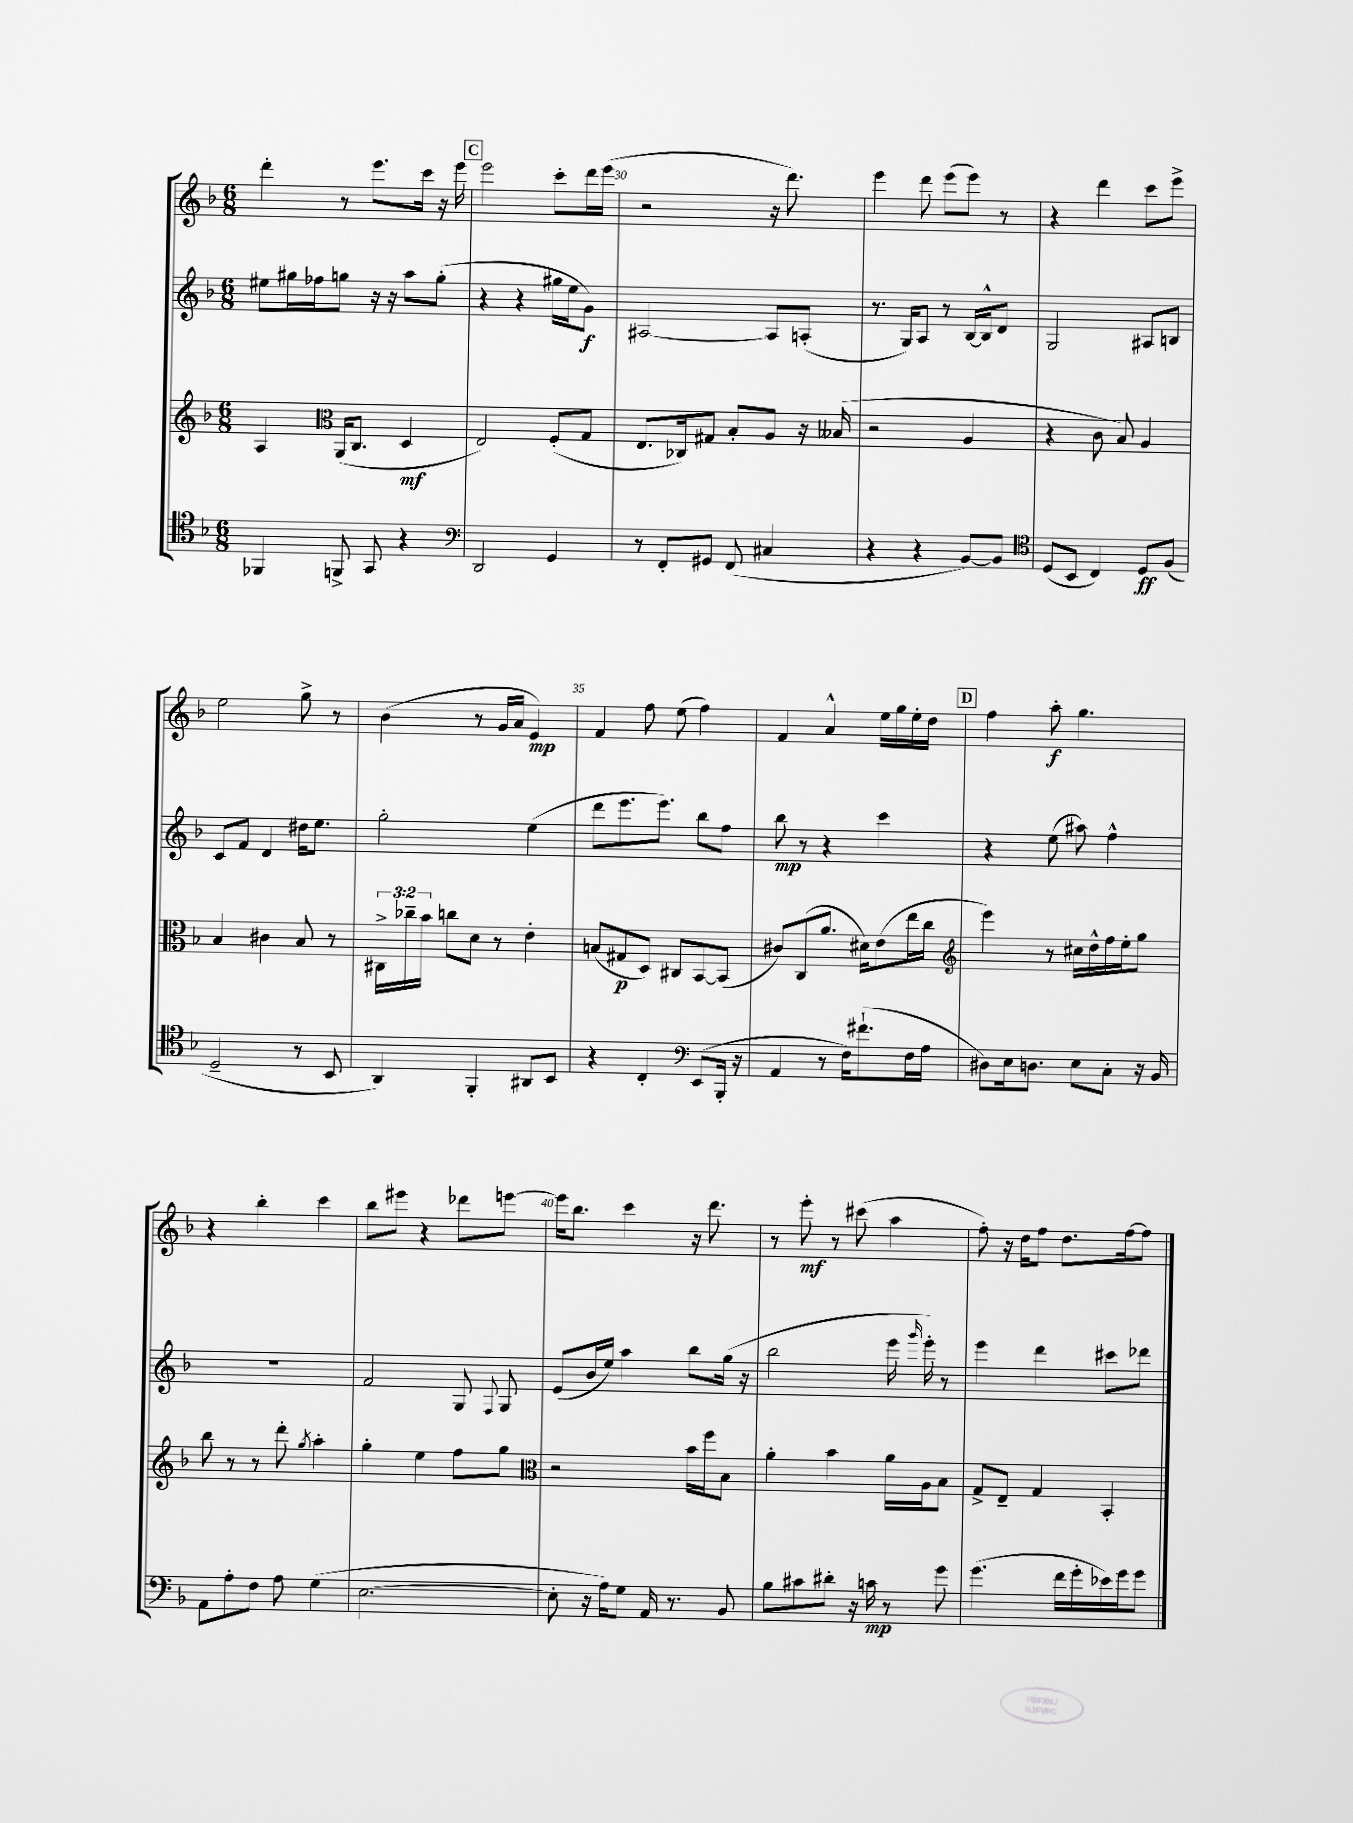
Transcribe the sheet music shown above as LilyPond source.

<<
\new StaffGroup <<
\new Staff = "s0" {
    \clef treble \key f \major \numericTimeSignature \time 6/8
    \autoBeamOff d'''4-. r8 e'''8.[ c'''16] r16 e'''16 |
    \mark \markup { \box "C" } e'''2 c'''8[-. d'''16 e'''16]( |
    r2 r16 d'''8.) |
    e'''4 d'''8 e'''8[( e'''8]) r8 |
    r4 d'''4 c'''8[ e'''8]-> |
    e''2 g''8-> r8 |
    bes'4( r8 g'16[ a'16] e'4\mp) |
    f'4 f''8 e''8( f''4) |
    f'4 a'4-^ e''16[ g''16 e''16-. d''16] |
    \mark \markup { \box "D" } f''4 a''8-.\f g''4. |
    r4 bes''4-. c'''4 |
    bes''8[ eis'''8] r4 des'''8[ e'''8]~ |
    e'''16[ bes''8.] c'''4 r16 d'''8. |
    r8 e'''8-.\mf r8 cis'''8( a''4 |
    f''8-.) r16 d''16[ f''8] d''8.[ f''16~ f''8] \bar "|." |
}
\new Staff = "s1" {
    \clef treble \key f \major \numericTimeSignature \time 6/8
    \autoBeamOff eis''8[ gis''16 fes''16 g''8] r16 r16 a''8[ g''8]-.( |
    \mark \markup { \box "C" } r4 r4 gis''16[ e''16 g'8]\f) |
    ais2~ ais8[ a8]-.( |
    r8. g16[) a8] r8 bes16[~ bes16-^ d'8] |
    g2 ais8[ b8] |
    c'8[ f'8] d'4 dis''16[ e''8.] |
    g''2-. e''4( |
    d'''8[ e'''8. e'''8.]) bes''8[ f''8] |
    bes''8\mp r8 r4 c'''4 |
    \mark \markup { \box "D" } r4 e''8( ais''8) f''4-^ |
    R2. |
    f'2 g8 \appoggiatura { f8 } g8 |
    e'8[( bes'16 e''16]) a''4 bes''8[ g''16]( r16 |
    bes''2 e'''16 \grace { g'''16 } e'''16-.) r8 |
    e'''4 d'''4 cis'''8[ des'''8] \bar "|." |
}
\new Staff = "s2" {
    \clef treble \key f \major \numericTimeSignature \time 6/8 \override Staff.TupletNumber.text = #tuplet-number::calc-fraction-text
    \autoBeamOff a4 \clef alto a,16[( c8.] d4\mf |
    \mark \markup { \box "C" } e2) f8[-.( g8] |
    e8.[ ces16) gis8] bes8[-. a8] r16 beses16( |
    r2 a4 |
    r4 c'8 bes8) a4 |
    bes4 cis'4 bes8 r8 |
    \tuplet 3/2 { cis16[-> ces''16-- bes'16] } c''8[ d'8] r8 e'4-. |
    b8[( gis8\p d8]) cis8[ bes,8~ bes,8]( |
    cis'8[) c8( a'8.] dis'16[) e'8( e''16 c''16] |
    \mark \markup { \box "D" } \clef treble e'''4) r8 cis''16[ d''16-^ f''16 e''16-. g''8] |
    bes''8 r8 r8 d'''8-. \acciaccatura { g''8 } a''4-. |
    g''4-. e''4 f''8[ g''8] |
    \clef alto r2 bes'16[ f''16 bes8] |
    a'4-. bes'4 a'16[ a16 bes8] |
    g8[-> e8]-- g4 bes,4-. \bar "|." |
}
\new Staff = "s3" {
    \clef tenor \key f \major \numericTimeSignature \time 6/8
    \autoBeamOff fes,4 f,8-> g,8 r4 |
    \mark \markup { \box "C" } \clef bass d,2 g,4 |
    r8 f,8[-. gis,8] f,8( cis4 |
    r4 r4 bes,8[~) bes,8] |
    \clef tenor d8[( bes,8] c4) d8[\ff f8]( |
    d2-- r8 bes,8 |
    a,4) f,4-. ais,8[ bes,8] |
    r4 c4-. \clef bass e,8[( bes,,16]-. r16 |
    a,4 r8 f16[) fis'8.-!( f16 a16] |
    \mark \markup { \box "D" } dis8[) e16 d8.] e8[ c8]-. r16 bes,16 |
    a,8[ a8-. f8] a8 g4( |
    e2.~ |
    e8-. r16 a16[) g8] a,16 r8. bes,8 |
    bes8[ cis'8 dis'8]-. r16 c'16\mp r8 g'8 |
    g'4.( f'16[ g'16-. ees'16) g'16 g'8] \bar "|." |
}
>>
>>
\layout { \context { \Score currentBarNumber = #28 \override BarNumber.break-visibility = ##(#f #t #t) barNumberVisibility = #(every-nth-bar-number-visible 5) } }
